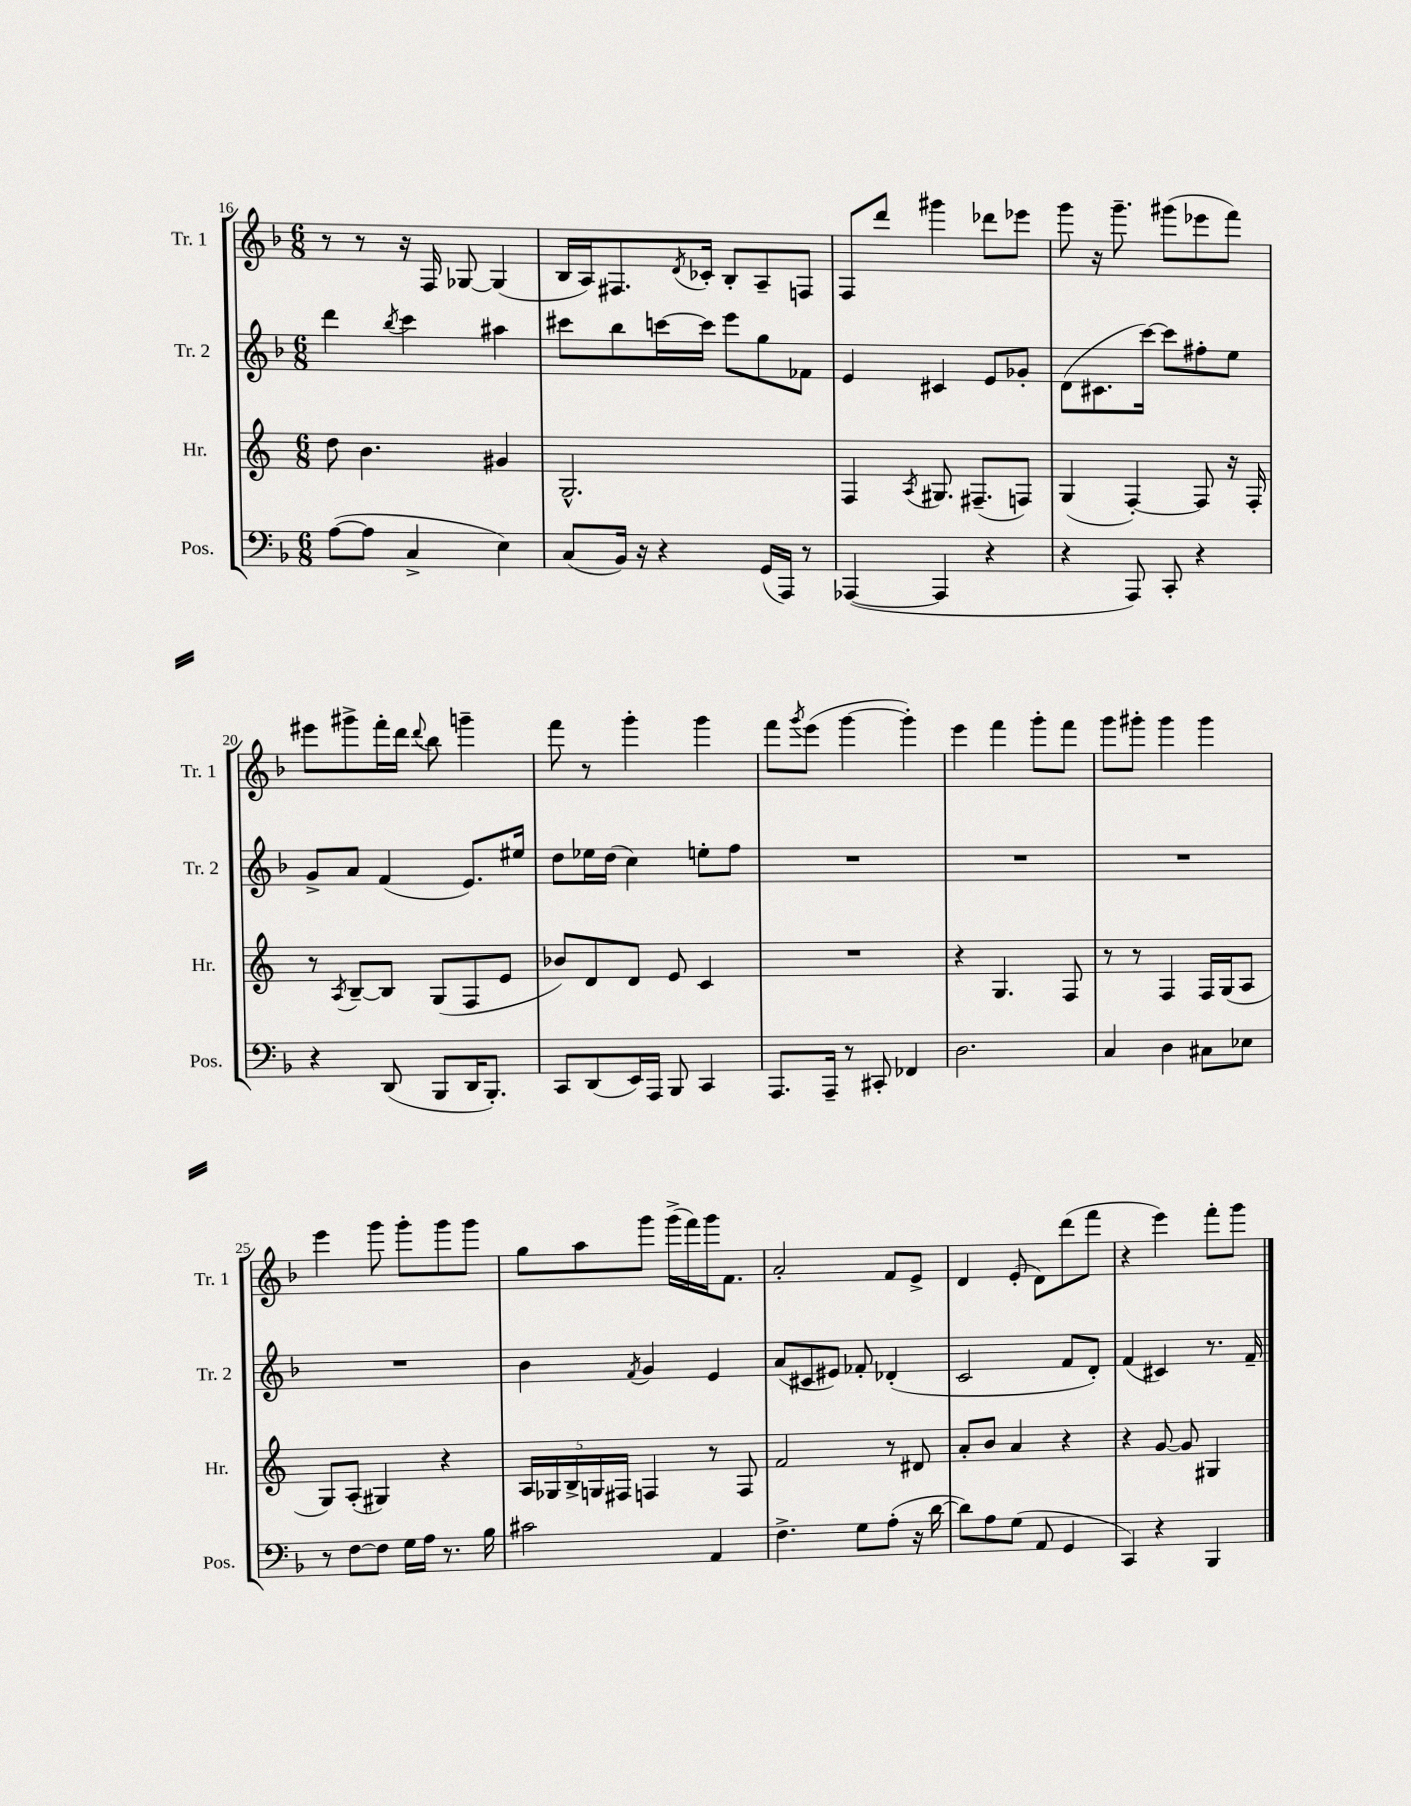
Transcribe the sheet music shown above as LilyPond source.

<<
\new StaffGroup <<
\new Staff = "s0" \with { instrumentName = "Tr. 1" shortInstrumentName = "Tr. 1" } {
    \clef treble \key f \major \numericTimeSignature \time 6/8
    r8 r8 r16 f16 ges8~ ges4( |
    bes16 a16) fis8. \acciaccatura { d'8 } ces'16-. bes8-. a8-- f8 |
    f8 d'''8 gis'''4 des'''8 ees'''8 |
    g'''8 r16 g'''8.-- gis'''8( ees'''8 f'''8) |
    eis'''8 gis'''8-> f'''16-. d'''16 \appoggiatura { d'''8 } bes''8 g'''4-- |
    f'''8 r8 g'''4-. g'''4 |
    f'''8 \acciaccatura { g'''8 } e'''8( g'''4~ g'''4-.) |
    e'''4 f'''4 g'''8-. f'''8 |
    g'''8 gis'''8-. gis'''4 gis'''4 |
    e'''4 g'''8 g'''8-. g'''8 g'''8 |
    g''8 a''8 g'''8 g'''16->( f'''16) g'''16 f'8. |
    a'2-. f'8 e'8-> |
    d'4 e'8-.( d'8) d'''8( f'''8 |
    r4 e'''4) f'''8-. g'''8 \bar "|." |
}
\new Staff = "s1" \with { instrumentName = "Tr. 2" shortInstrumentName = "Tr. 2" } {
    \clef treble \key f \major \numericTimeSignature \time 6/8
    d'''4 \acciaccatura { bes''8 } c'''4 ais''4 |
    cis'''8 bes''8 c'''16~ c'''16 e'''8 g''8 fes'8 |
    e'4 cis'4 e'8 ges'8-. |
    d'8( cis'8. c'''16~) c'''8 fis''8-. e''8 |
    g'8-> a'8 f'4( e'8.) eis''16 |
    d''8 ees''16 d''16( c''4) e''8-. f''8 |
    R2. |
    R2. |
    R2. |
    R2. |
    bes'4 \acciaccatura { f'8 } g'4 e'4 |
    a'8( cis'8 eis'8) fes'8-. des'4-.( |
    c'2 f'8 d'8-.) |
    f'4( cis'4) r8. f'16-- \bar "|." |
}
\new Staff = "s2" \with { instrumentName = "Hr." shortInstrumentName = "Hr." } {
    \clef treble \key c \major \numericTimeSignature \time 6/8
    d''8 b'4. gis'4 |
    g2.-^ |
    f4 \acciaccatura { a8 } gis8. fis8.--( f8) |
    g4( f4~-.) f8 r16 f16-. |
    r8 \acciaccatura { a8 } b8~-- b8 g8( f8 e'8 |
    bes'8) d'8 d'8 e'8 c'4 |
    R2. |
    r4 g4. f8 |
    r8 r8 f4 f16 g16( a8 |
    g8) a8-.( gis4) r4 |
    \tuplet 5/4 { a16 ges16 b16-> g16 fis16 } f4 r8 f8 |
    f'2 r8 dis'8 |
    a'8-. b'8 a'4 r4 |
    r4 g'8~ g'8 gis4 \bar "|." |
}
\new Staff = "s3" \with { instrumentName = "Pos." shortInstrumentName = "Pos." } {
    \clef bass \key f \major \numericTimeSignature \time 6/8
    a8~( a8 c4-> e4) |
    c8( bes,16) r16 r4 g,16( a,,16) r8 |
    aes,,4~( aes,,4 r4 |
    r4 a,,8) c,8-. r4 |
    r4 d,8( bes,,8 d,16 bes,,8.-.) |
    c,8 d,8( e,16) a,,16 bes,,8 c,4 |
    a,,8. a,,16-- r8 cis,8-. fes,4 |
    d2. |
    c4 d4 cis8 ees8 |
    r8 f8~ f8 g16 a16 r8. bes16 |
    cis'2 a,4 |
    f4.-> g8 a8-.( r16 d'16~ |
    d'8) a8 g8( a,8 g,4 |
    c,4) r4 bes,,4 \bar "|." |
}
>>
>>
\layout { \context { \Score currentBarNumber = #16 } }
